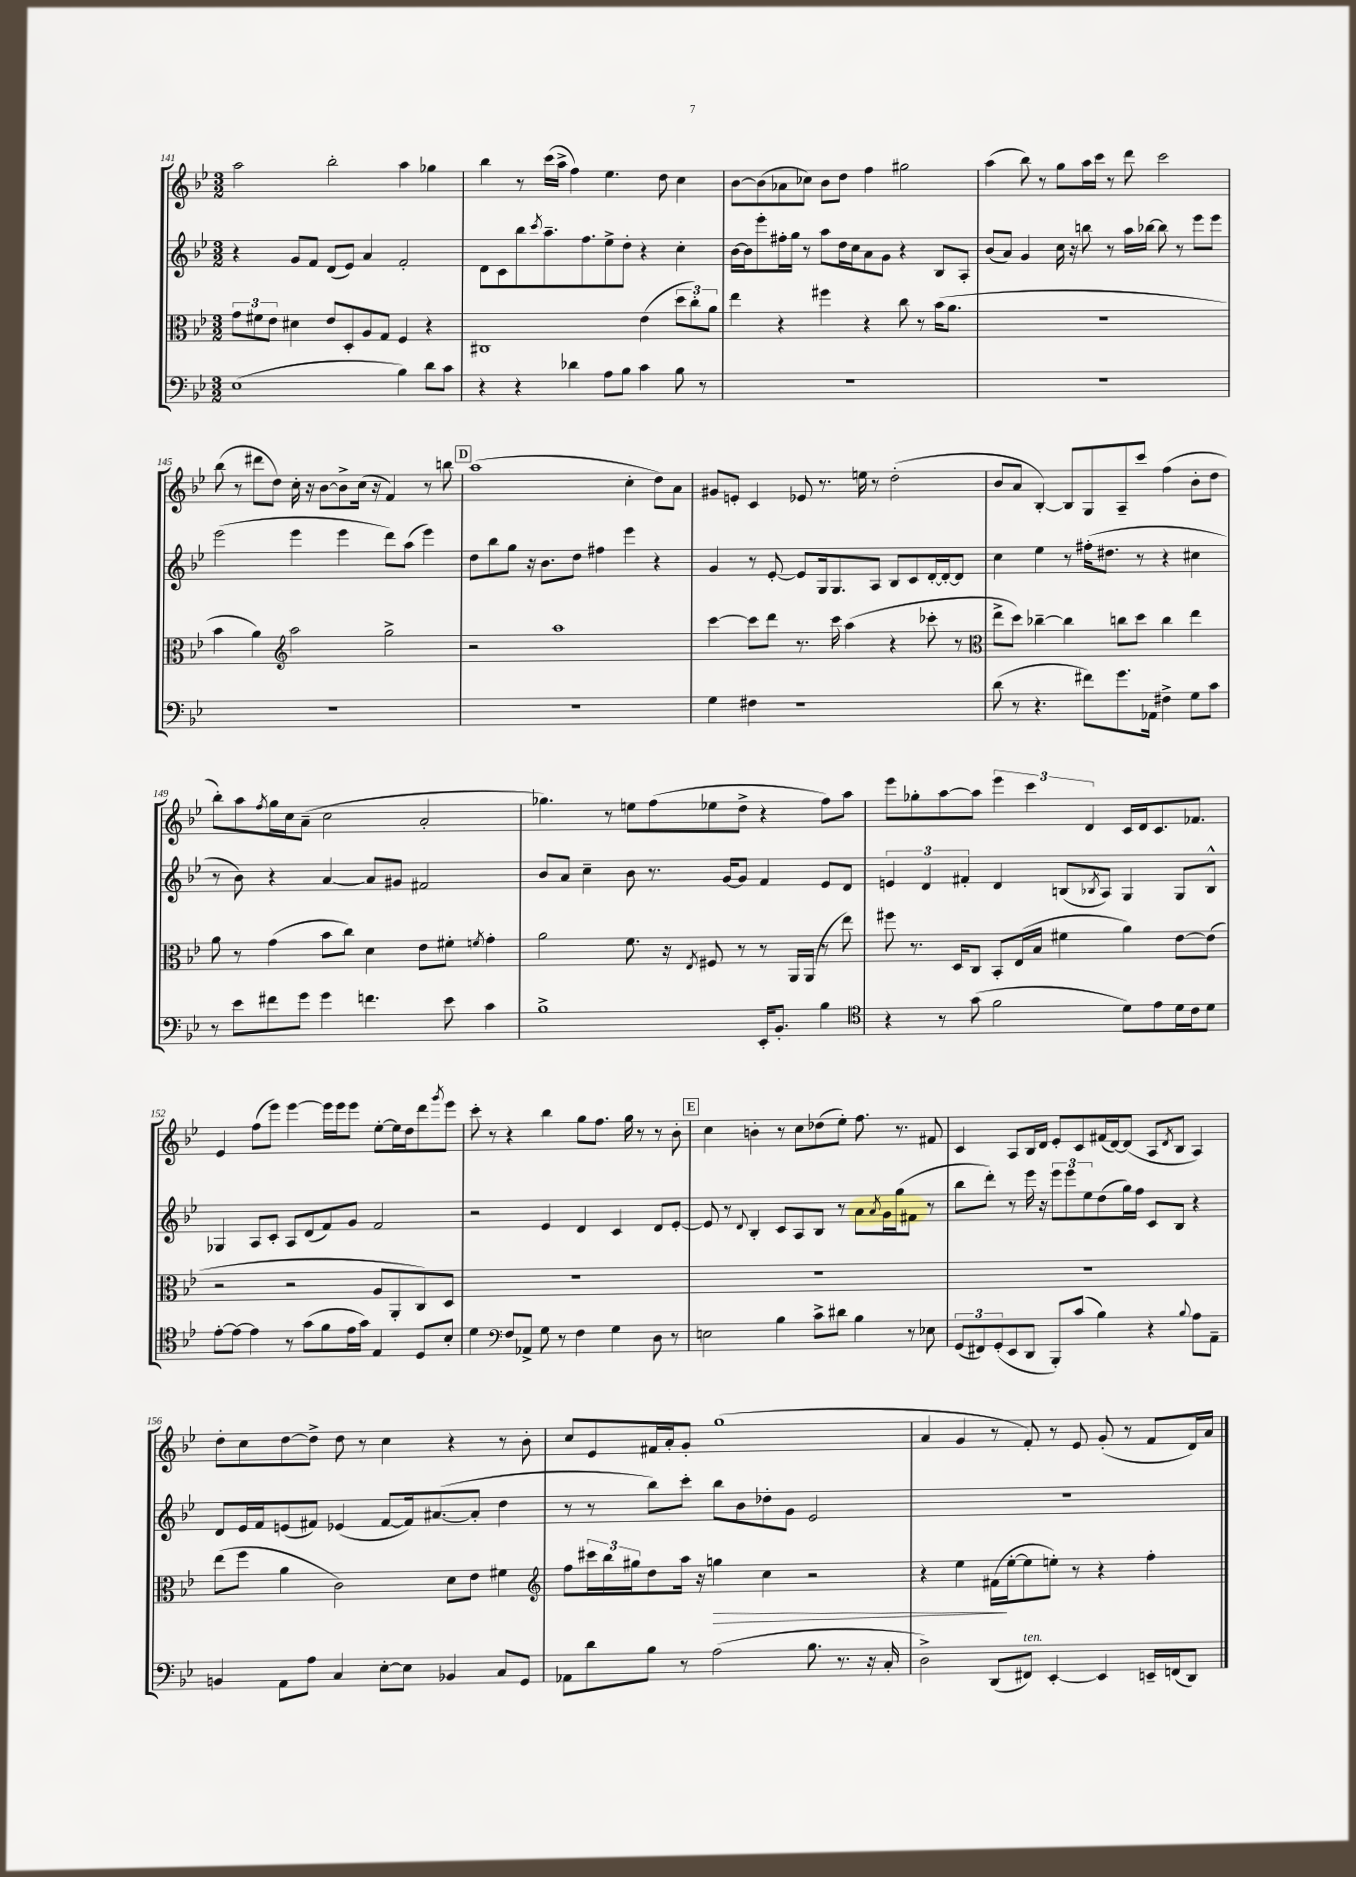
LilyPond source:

<<
\new StaffGroup <<
\new Staff = "s0" {
    \clef treble \key bes \major \numericTimeSignature \time 3/2
    a''2 bes''2-. a''4 ges''4 |
    bes''4 r8 c'''16( a''16-> f''4) ees''4. d''8 c''4 |
    bes'8~ bes'8( aes'8 ces''8) bes'8 d''8 f''4 gis''2 |
    a''4( bes''8) r8 g''8 a''16 c'''16 r8 d'''8 c'''2 |
    bes''8( r8 dis'''8 d''8) c''16-. r16 bes'8~ bes'8-> c''16( r16 f'4) r8 b''8 |
    \mark \markup { \box "D" } a''1( c''4-. d''8) a'8 |
    gis'8 e'8-. c'4 ees'8 r8. e''16 r8 d''2-.( |
    bes'8 a'8 bes4~-.) bes8 g8 a8-- c'''8 f''4( bes'8-. d''8 |
    bes''8-.) a''8 \acciaccatura { f''8 } g''16 c''16 a'8--( c''2 a'2-. |
    ges''4.) r8 e''8 f''8( ees''8 d''8-> r4 f''8) a''8 |
    ees'''8 ges''8-. a''8~ a''8 \tuplet 3/2 { ees'''4 c'''4 d'4 } c'16 d'16 c'8. fes'8. |
    ees'4 f''8( ees'''8) ees'''4~ ees'''16 ees'''16 ees'''8 ees''8~-. ees''16 d''16 d'''8 \acciaccatura { g'''8 } ees'''8 |
    c'''8-. r8 r4 bes''4 g''8 f''8. g''16 r8 r8 bes'8-. |
    \mark \markup { \box "E" } c''4 b'4-. r8 c''8 des''8( ees''8-.) f''8. r8. fis'8 |
    c'4 a8 bes16 d'16 ees'8-. c'8 fis'16( d'16~) d'8( a8 \acciaccatura { d'8 } bes8 a4) |
    d''8-. c''8 d''8~ d''8-> d''8 r8 c''4 r4 r8 bes'8-. |
    c''8 ees'8 fis'16 a'16-. g'8-. g''1( |
    a'4 g'4 r8 f'8-.) r8 ees'8 g'8-.( r8 f'8 d'16) a'16 \bar "|." |
}
\new Staff = "s1" {
    \clef treble \key bes \major \numericTimeSignature \time 3/2
    r4 g'8 f'8 d'8( ees'8) a'4 f'2-. |
    d'8 c'8 bes''8 \acciaccatura { c'''8 } a''8.-- f''8. ees''8-> d''8-. r4 c''4-. |
    bes'16~ bes'16 ees'''8-. fis''16-. g''16 r8 a''8 d''16 c''16 a'8 g'8 r4 bes8 a8-. |
    bes'8( a'8) g'4 c''16 r16 b''8 r8 a''16 bes''16~ bes''8 r8 ees'''8 ees'''8 |
    ees'''2( ees'''4 ees'''4 d'''8) a''8( ees'''4) |
    \mark \markup { \box "D" } d''8 bes''8 g''8 r16 bes'8. d''8 fis''4 ees'''4 r4 |
    g'4 r8 ees'8~-. ees'8 g16 g8. a8 bes8 c'8 d'16~-. d'16~-. d'8 |
    c''4 ees''4 r8 fis''16-.( dis''8. r8 r4 cis''4 |
    r8 bes'8) r4 a'4~ a'8 gis'8 fis'2 |
    bes'8 a'8 c''4-- bes'8 r8. g'16~ g'8 f'4 ees'8 d'8 |
    \tuplet 3/2 { e'4 d'4 fis'4-. } d'4 b8( \acciaccatura { bes8 } a8) g4 g8 bes8-^ |
    ges4 a8 c'8-. a8 d'8( f'8) g'8 f'2 |
    r2 ees'4 d'4 c'4 d'8 ees'8~-. |
    \mark \markup { \box "E" } ees'8 r8 \appoggiatura { d'8 } bes4-. c'8 a8 bes8 r8 a'8 \acciaccatura { a'8 } g'16 g''16( fis'8 r8 |
    bes''8 d'''8-.) r8 ees'''16 r16 \tuplet 3/2 { ees'''8 ees'''8 ees''8 } d''8( g''16) f''16 c'8 bes8 r4 |
    d'8 ees'16 f'16 e'8( fis'8) ees'4( fis'8~ fis'16) ais'8.~( ais'8-. d''4 |
    r8 r8 bes''8) c'''8-. bes''8 bes'8 des''8-. g'8 ees'2 |
    R1. \bar "|." |
}
\new Staff = "s2" {
    \clef alto \key bes \major \numericTimeSignature \time 3/2
    \tuplet 3/2 { g'8 fis'8 ees'8 } dis'4 ees'8 d8-. a8 g8 f4 r4 |
    cis1 ees'4( \tuplet 3/2 { d''8 c''8-.) a'8 } |
    ees''4 r4 fis''4 r4 c''8 r8 bes'16( a'8. |
    R1. |
    bes'4 a'4) \clef treble a''2 g''2-> |
    \mark \markup { \box "D" } r2 a''1 |
    c'''4~ c'''8 d'''8 r8. c'''16 a''4( r4 ces'''8-. r8 |
    \clef alto ees''8-> d''8) ces''4~-- ces''4 c''8 d''8 c''4 ees''4 |
    a'8 r8 g'4( bes'8 c''8) d'4 ees'8 fis'8-. \acciaccatura { f'8 } g'4-. |
    a'2 f'8. r16 \acciaccatura { ees8 } fis8 r8 r8 a,16 a,16( r8 ees''8) |
    fis''8 r8. d16 c8 bes,8-. ees16( bes16 fis'4 a'4) ees'8~ ees'8( |
    r2 r2 a8 a,8-. c8) d8 |
    R1. |
    \mark \markup { \box "E" } R1. |
    R1. |
    ees''8( f''8 a'4 c'2) d'8 ees'8 fis'4 |
    \clef treble f''8 \tuplet 3/2 { cis'''16 bes''16 gis''16 } d''8 a''16 r16 g''4\> c''4 r2 |
    r4 ees''4 fis'16\!( ees''16~-. ees''8 e''8-.) r8 r4 f''4-. \bar "|." |
}
\new Staff = "s3" {
    \clef bass \key bes \major \numericTimeSignature \time 3/2
    ees1( bes4) d'8 c'8 |
    r4 r4 des'4 a8 bes8 c'4 bes8 r8 |
    R1. |
    R1. |
    R1. |
    \mark \markup { \box "D" } R1. |
    g4 fis4 r1 |
    d'8( r8 r4. fis'8) g'8. aes,16 fis4-> g8 c'8 |
    r8 ees'8 fis'8 g'8 g'4 f'4. ees'8 c'4 |
    bes1-> ees,16-. bes,8.-. bes4 |
    \clef tenor r4 r8 g'8( f'2 d'8) ees'8 d'16 c'16 d'8 |
    ees'8~-. ees'8~ ees'4 r8 g'8( f'8 ees'16 g'16) ees4 d8 bes8-. |
    d'4 \clef bass f8 aes,8-> g8 r8 f4 g4 d8 r8 |
    \mark \markup { \box "E" } e2 bes4 c'8-> dis'8 bes4 r8 ees8 |
    \tuplet 3/2 { g,8( fis,8) g,8-.( } ees,8 d,8 bes,,8-.) c'8( bes4) r4 \appoggiatura { bes8 } a8 a,8-- |
    b,4 a,8 a8 c4 ees8~-. ees8 bes,4 c8 g,8 |
    aes,8 d'8 bes8 r8 a2( bes8. r8. r16 c16-. |
    d2->) d,8( fis,8^\markup { \italic "ten." }) ees,4~-. ees,4 e,16-- f,16( d,8) \bar "|." |
}
>>
>>
\layout { \context { \Score currentBarNumber = #141 } }
